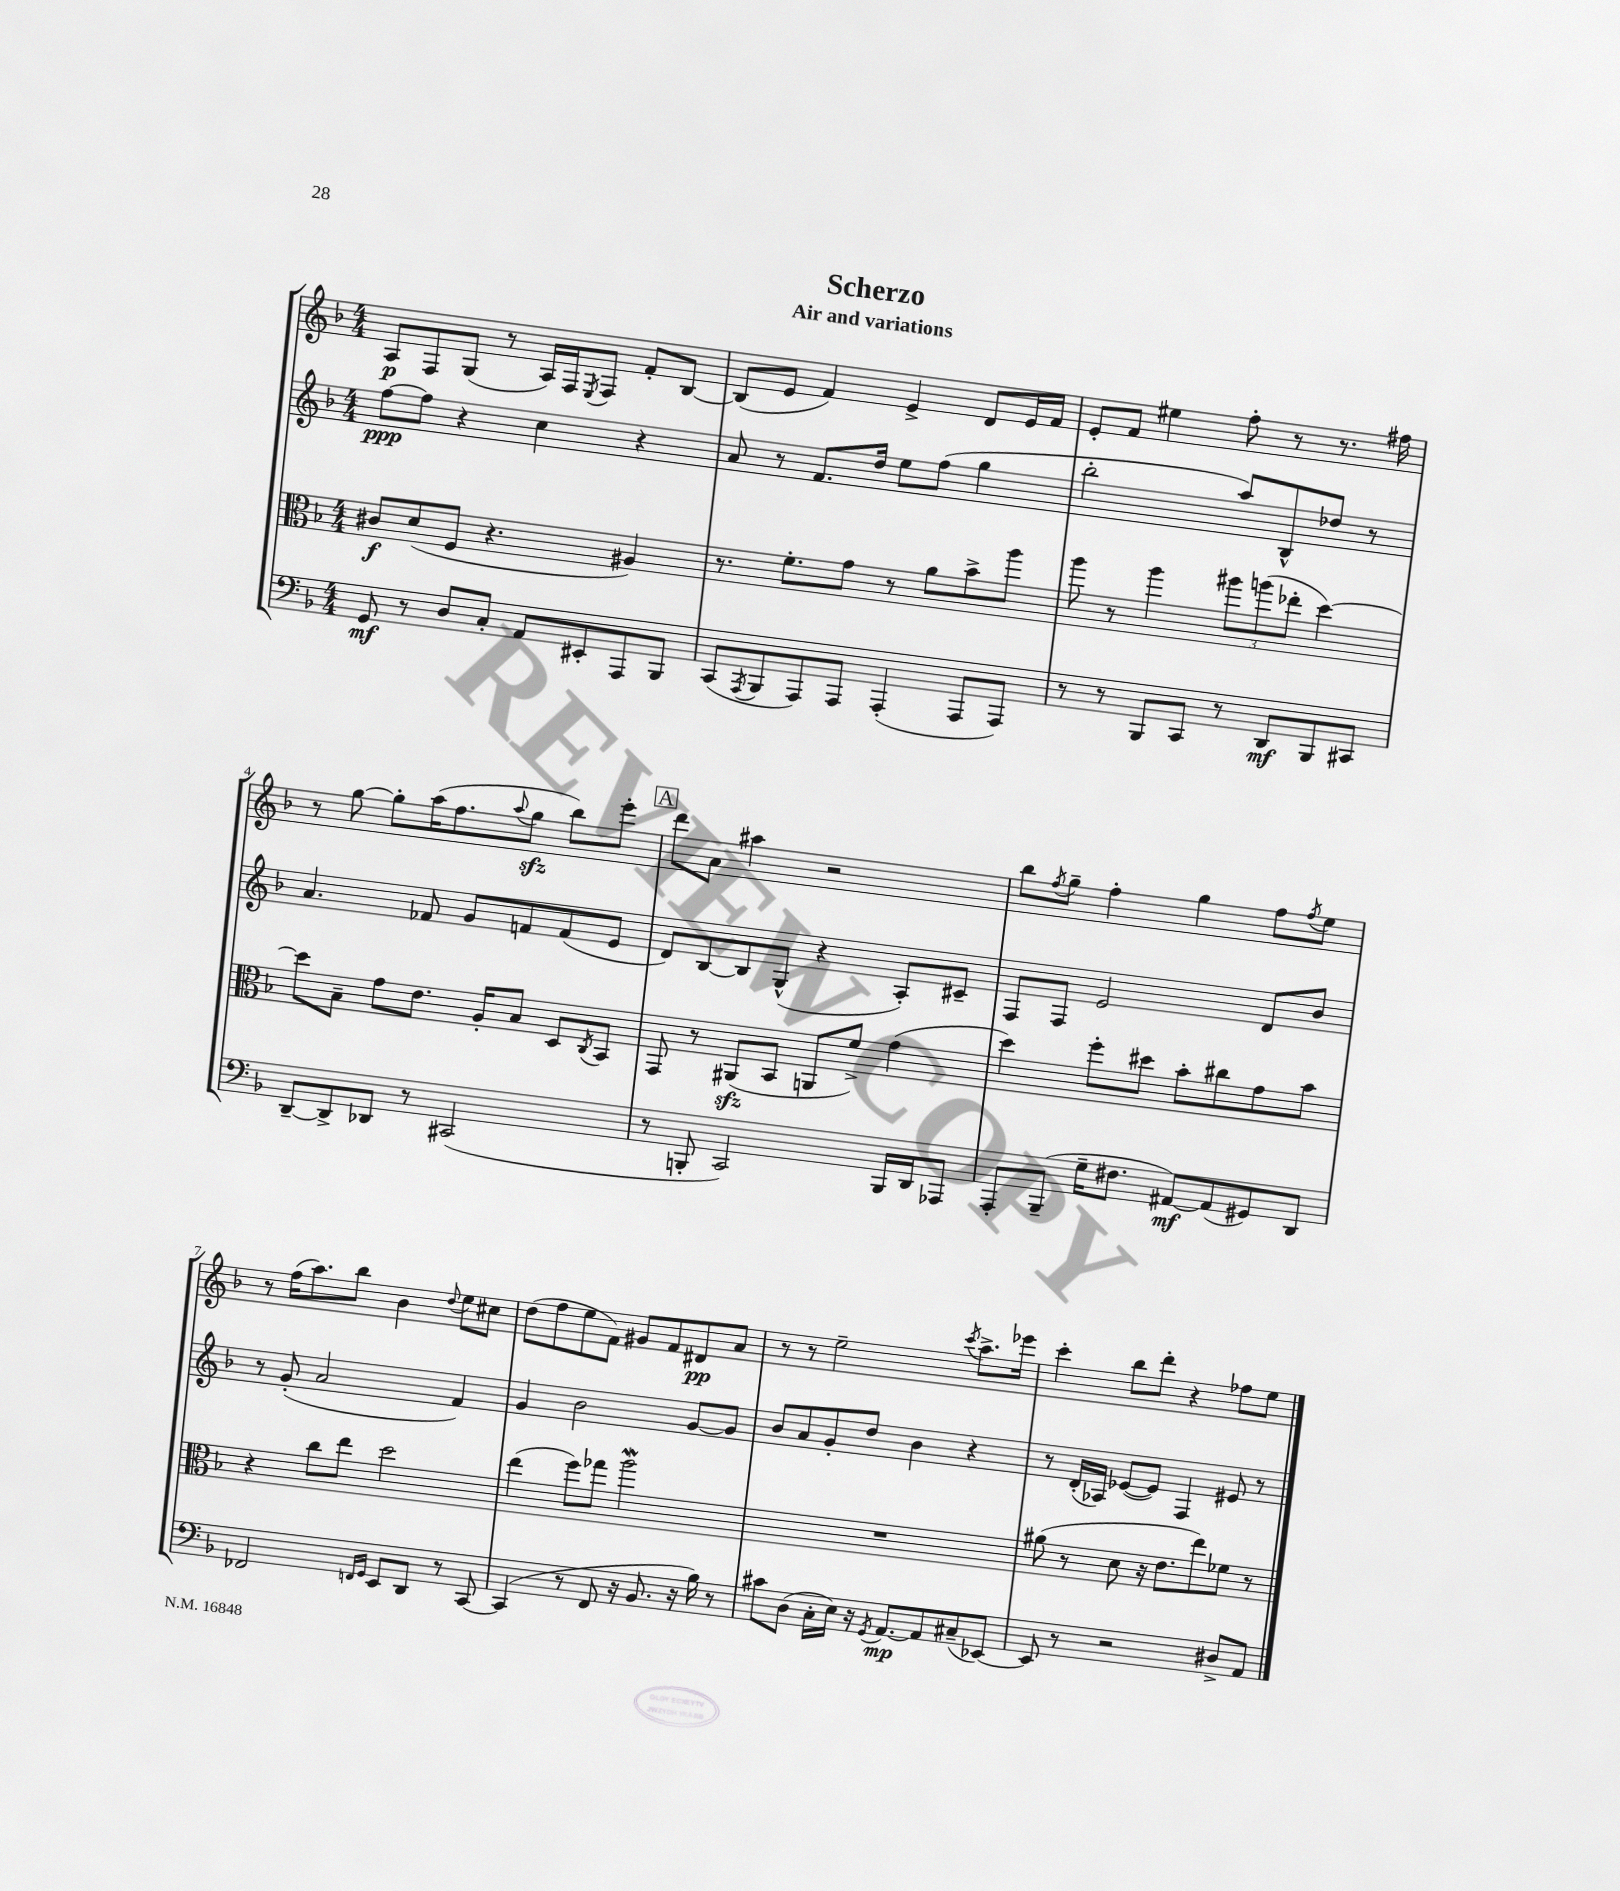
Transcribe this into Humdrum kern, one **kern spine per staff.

**kern	**kern	**kern	**kern
*staff4	*staff3	*staff2	*staff1
*clefF4	*clefC3	*clefG2	*clefG2
*k[b-]	*k[b-]	*k[b-]	*k[b-]
*M4/4	*M4/4	*M4/4	*M4/4
8GG/	8c#/L	[8ff\L	8A/L
8r	(8d/	8ff\]J	8F/
8D/L	8F/J	4r	(8G/J
8C'/J	4.r	.	8r
8AA/L	.	4cc\	16A/LL)
.	.	.	16F/J
.	.	.	8qE/
8EE#'/	.	.	8F/J
8AAA/	4A#/)	4r	8f'/L
8BBB-/J	.	.	[8B-/J
=	=	=	=
(8CC/L	8.r	8a/	(8B-/]L
8qAAA/	.	.	.
8BBB-/	.	8r	8e/J
.	8.f'\L	.	.
8AAA/)	.	8.f/L	4f/)
8AAA/J	8g\J	.	.
.	.	16dd/Jk	.
(4AAA'/	8r	8ee\L	4e^/
.	8a\L	(8ff\J	.
8AAA/L	8b-^\	4gg\	8d/L
8AAA/J)	8aa\J	.	16e/L
.	.	.	16f/JJ
=	=	=	=
8r	8aa\	2bb-'\	8e'/L
8r	8r	.	8f/J
8BBB-/L	4aa\	.	4ee#\
8CC/J	.	.	.
8r	12aa#\L	8aa/L)	8ff'\
.	(12aa\	.	.
8DD/L	.	8B-^^/	8r
.	12ee-'\J	.	.
8BBB-/	[4dd\)	8dd-/J	8.r
8CC#/J	.	8r	.
.	.	.	16ff#\
=	=	=	=
[8DD~/L	8dd\]L	4.a/	8r
8DD^/]	8B-~\J	.	[8gg\
8DD-/J	8g\L	.	8gg'\]L
8r	8.e\J	8f-/	(16aa\K
.	.	.	8.ff\
(2CC#/	.	8g/L	.
.	16A'/LK	.	.
.	.	.	8qqaa/
.	8B-/J	8f/	8gg\J
.	8D/L	(8f/	8bb-\L)
.	8qC/	.	.
.	8BB-/J	8e/J	8eee'\J
=	=	=	=
8r	8GG/	8d/L)	8ddd\L
8BBB'/	8r	[8B-/	8a\J
2CC/)	(8AA#/L	8B-/]	4aa#\
.	8BB-/J	(8G^^/J	.
.	8AA/L	4r	2r
.	8f^/J)	.	.
16BBB/LL	(4g\	8A'/L)	.
16DD/J	.	.	.
8AAA-/J	.	8c#~/J	.
=	=	=	=
8AAA'/L	4dd\)	8F/L	8bb-\L
.	.	.	8qff/
(8BBB-~/J	.	8F/J	8gg~\J
16G~\LK	8ff'\L	2e/	4ff'\
8.F#\J	.	.	.
.	8dd#\J	.	.
[8AA#/L)	8b-'\L	.	4gg\
(8AA#/]	8cc#\	.	.
8GG#/)	8g\	8d/L	8ff\L
.	.	.	8qff/
8DD/J	8b-\J	8b-/J	8ee\J
=	=	=	=
2FF-/	4r	8r	8r
.	.	(8g'/	(16ff\LK
.	.	.	8.aa\)
.	8cc\L	2a/	.
.	8ee\J	.	8bb-\J
16qqFF/LL	.	.	.
16qqGG/JJ	.	.	.
8EE/L	2dd\	.	4b-\
8DD/J	.	.	.
.	.	.	8qqdd/
8r	.	4f/)	8ee\L
[8CC/	.	.	8cc#\J
=	=	=	=
(4CC/]	(4ee\	4g/	(8dd\L
.	.	.	8ff\
8r	8ff\L)	2b-\	8ee\
8FF/	8gg-\J	.	8f\J)
16r	2aa\	.	8g#/L
8.BB-/	.	.	.
.	.	.	8f/
16r	.	[8g/L	8d#/
16B-\)	.	.	.
8r	.	8g/]J	8a/J
=	=	=	=
8c#\L	1r	8b-/L	8r
(8D\J	.	8a/	8r
16C'\LL	.	8g'/	2ee~\
16E\JJ)	.	.	.
16r	.	8dd/J	.
8qGG/	.	.	.
[8.AA/L	.	.	.
.	.	4b-\	.
8AA/]	.	.	.
.	.	.	8qccc/
(8C#~/	.	4r	8.aa^\L
[8EE-/J)	.	.	.
.	.	.	16eee-\Jk
=	=	=	=
8EE-/]	(8a#\	8r	4ccc'\
8r	8r	(16d'/LL	.
.	.	16A-/JJ)	.
2r	8d\	([8e-/L	8bb-\L
.	16r	8e-/]J)	8ddd'\J
.	8.e\L	.	.
.	.	4F/	4r
.	8ee\)	.	.
8D#^/L	8f-\J	8e#/	8ff-\L
8AA/J	8r	8r	8ee\J
==	==	==	==
*-	*-	*-	*-
